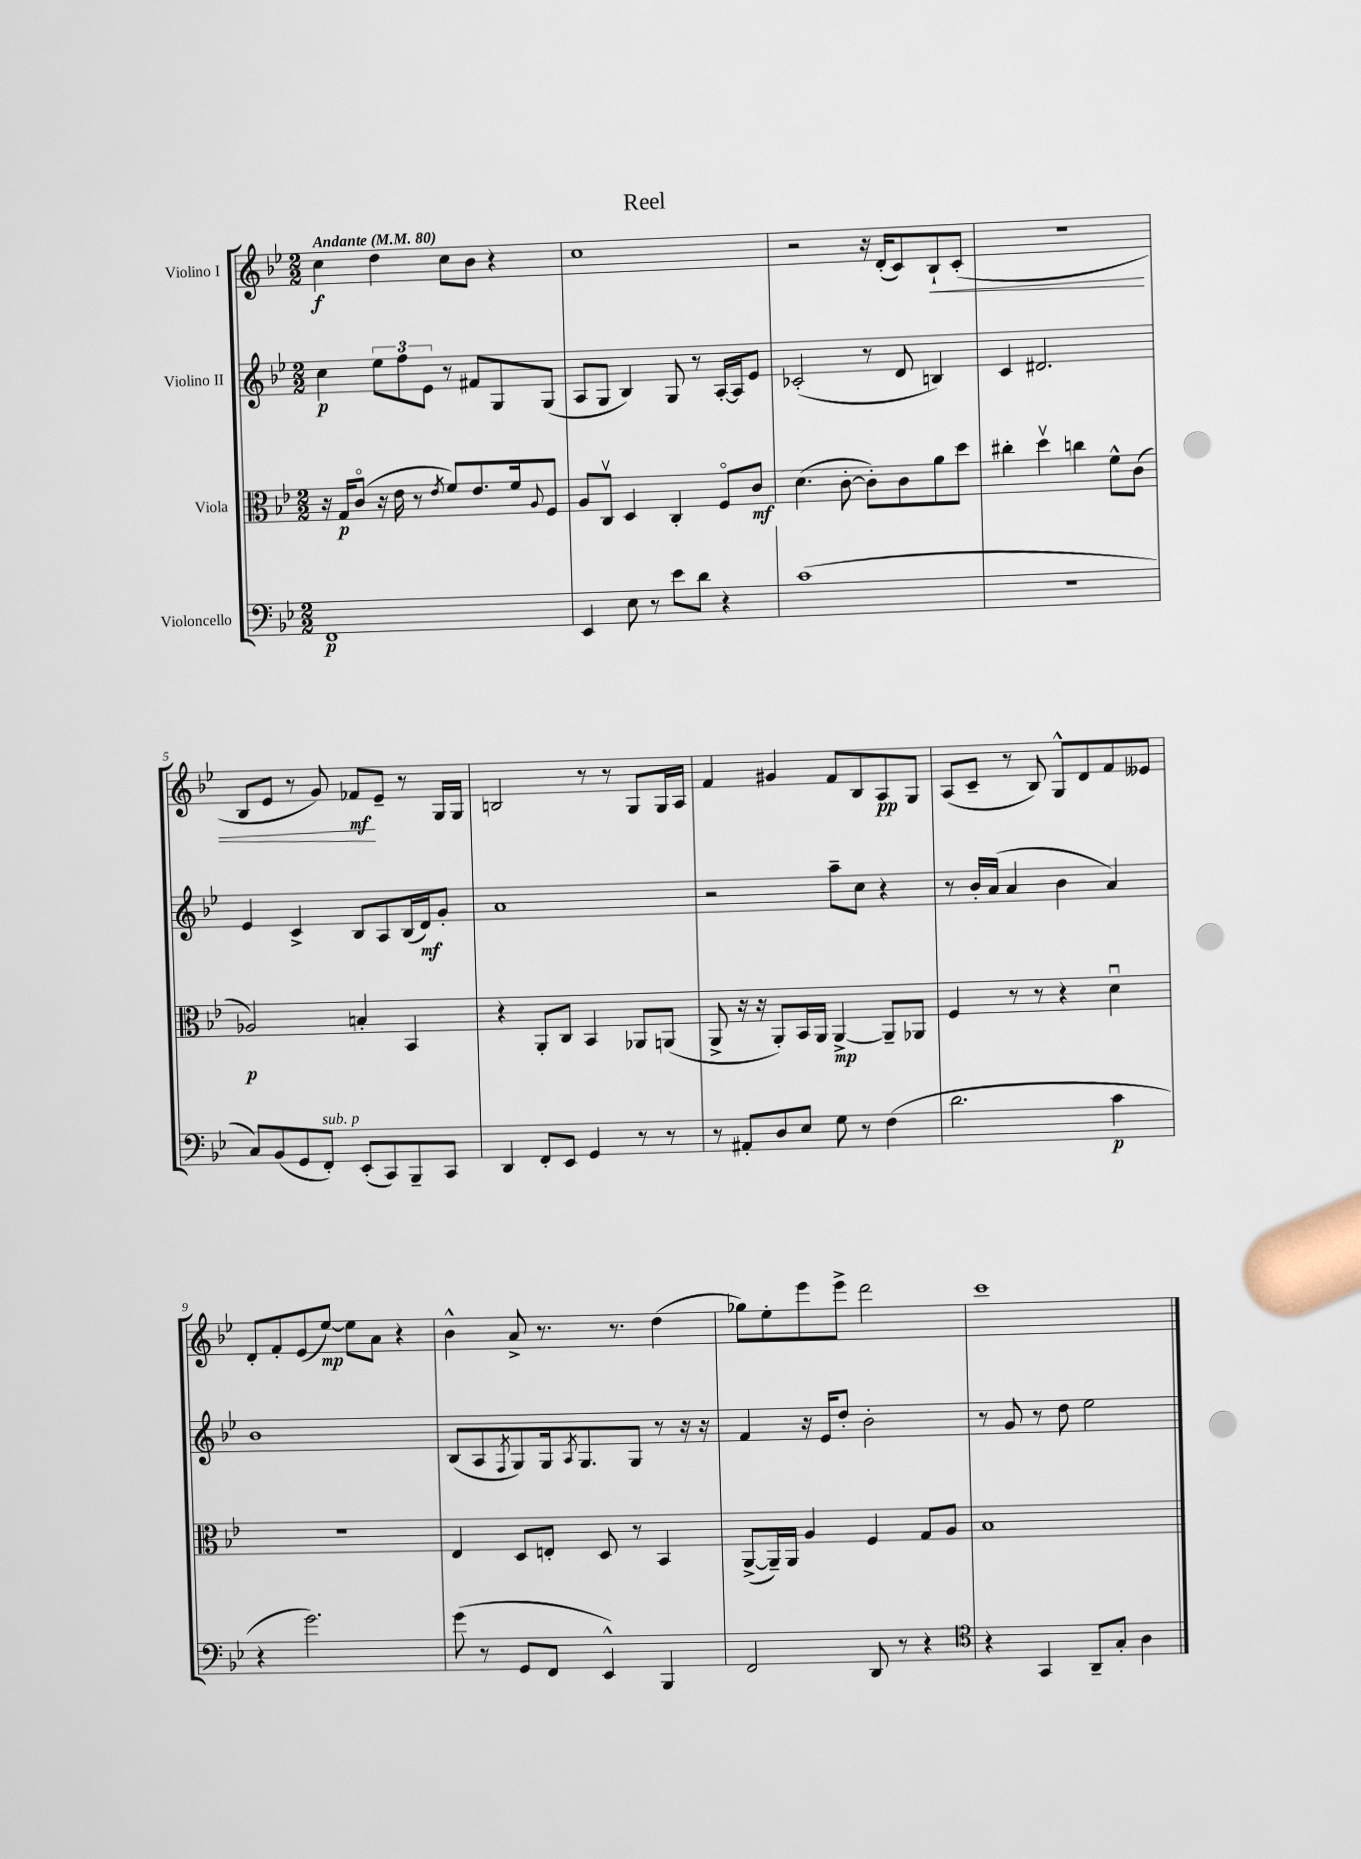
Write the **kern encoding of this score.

**kern	**kern	**kern	**kern
*staff4	*staff3	*staff2	*staff1
*clefF4	*clefC3	*clefG2	*clefG2
*k[b-e-]	*k[b-e-]	*k[b-e-]	*k[b-e-]
*M2/2	*M2/2	*M2/2	*M2/2
*MM80	*MM80	*MM80	*MM80
1FF	16r	4cc	4cc
.	16G	.	.
.	(8co	.	.
.	16r	12ee-	4dd
.	16e-	.	.
.	.	12ff	.
.	8r	.	.
.	.	12e-	.
.	8qe-	.	.
.	8f)	8r	8cc
.	8.e-	8f#	8b-
.	.	8G	4r
.	16f	.	.
.	8qqA	.	.
.	8F	(8G	.
=	=	=	=
4EE-	8A	8A	1cc
.	8Cv	8G	.
8E-	4D	4B-)	.
8r	.	.	.
8e-	4C'	8G	.
8d	.	8r	.
4r	8Fo	[16A'	.
.	.	16A]	.
.	8c	8e-	.
=	=	=	=
(1c	(4.d	(2c-'	2r
.	[8c'	.	.
.	8c'])	8r	16r
.	.	.	(16d'
.	8c	8d	8c)
.	8a	4B)	8B-`
.	8dd	.	(8c'
=	=	=	=
1r	4cc#'	4c	1r
.	4ddv	2.d#	.
.	4cc	.	.
.	8f^^	.	.
.	(8c	.	.
=	=	=	=
8C)	2A-)	4e-	8B-
(8BB-	.	.	8e-
8GG	.	4c^	8r
8FF')	.	.	8g)
(8EE-'	4B'	8B-	8f-
8CC)	.	8A	8e-~
8BBB-~	4BB-	(16B-	8r
.	.	16d)	.
8CC	.	8g'	16G
.	.	.	16G
=	=	=	=
4DD	4r	1a	2B
8FF'	8AA'	.	.
8EE-	8C	.	.
4GG	4BB-	.	8r
.	.	.	8r
8r	8AA-	.	8G
8r	(8AA	.	16G
.	.	.	16A
=	=	=	=
8r	8AA^	2r	4f
8AA#'	16r	.	.
.	16r	.	.
8D	8AA')	.	4g#
8E-	16BB-	.	.
.	16AA	.	.
8G	[4AA^	8aa~	8f
8r	.	8cc	8B-
(4F	8AA~]	4r	8A
.	8AA-	.	8G
=	=	=	=
2.d	4F	8r	(8A
.	.	16b-'	8c~
.	.	(16a	.
.	8r	4a	8r
.	8r	.	8B-)
.	4r	4b-	8G^^
.	.	.	8d
4c	4du	4a)	8f
.	.	.	8e--
=	=	=	=
4r	1r	1b-	8d'
.	.	.	8f'
2.g)	.	.	(8e-
.	.	.	[8ee-)
.	.	.	8ee-]
.	.	.	8a
.	.	.	4r
=	=	=	=
(8g	4E-	(8B-	4b-^^
8r	.	8A	.
.	.	8qF	.
8GG	8D	8G)	8a^
8FF	8E'	16G	8.r
.	.	8qA	.
.	.	8.G	.
4EE-^^)	8D	.	.
.	.	.	8.r
.	8r	8G	.
4BBB-	4BB-	8r	(4dd
.	.	16r	.
.	.	16r	.
=	=	=	=
2FF	([8AA^	4f	8gg-)
.	16AA~])	.	8ee-'
.	16AA	.	.
.	4A	16r	8eee-
.	.	16e-	.
.	.	8dd'	8eee-^
8DD	4F	2b-'	2ddd
8r	.	.	.
4r	8G	.	.
.	8A	.	.
=	=	=	=
*clefC4	*	*	*
4r	1B-	8r	1ccc
.	.	8g	.
4GG	.	8r	.
.	.	8dd	.
8AA~	.	2ee-	.
8G'	.	.	.
4A	.	.	.
==	==	==	==
*-	*-	*-	*-
